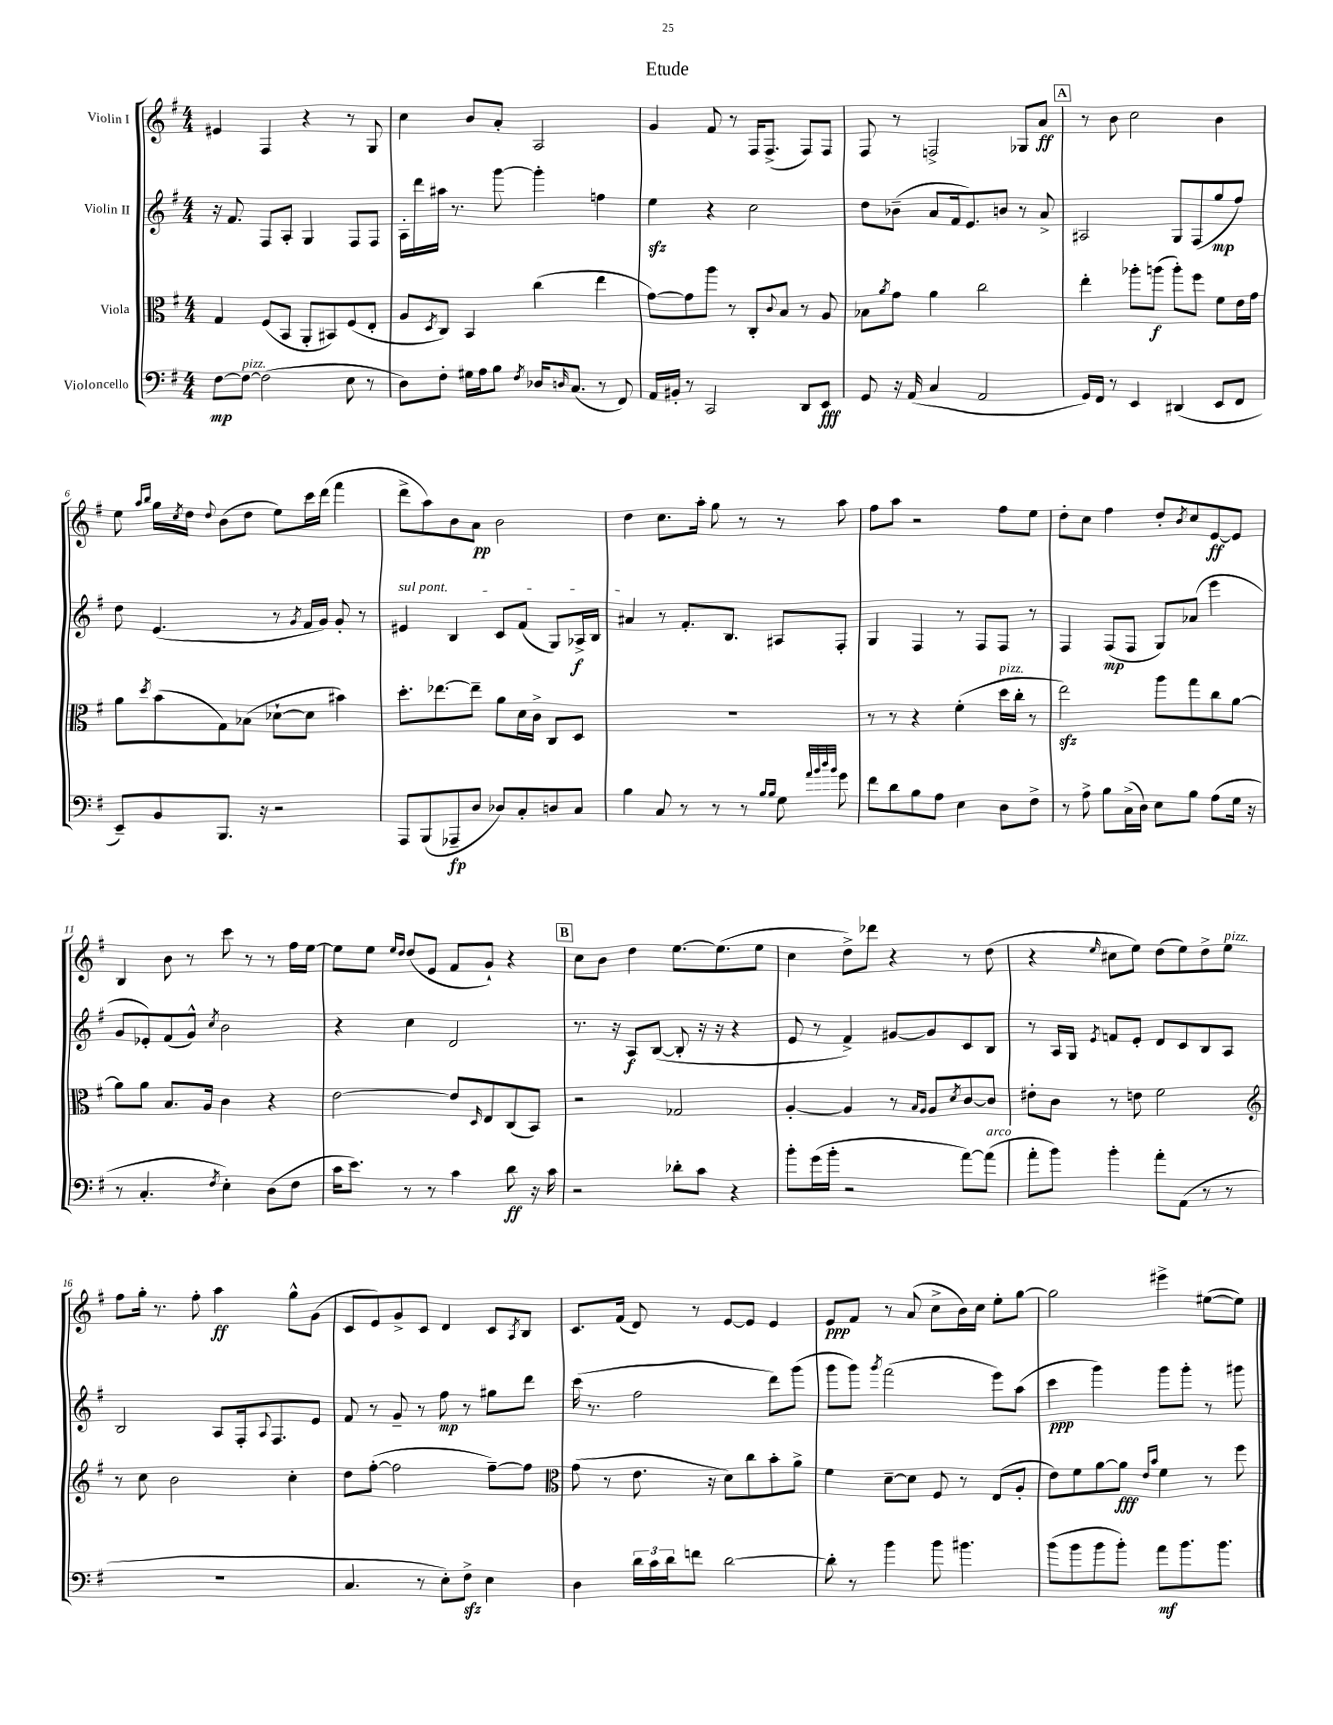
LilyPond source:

\header { title = "Etude" }
<<
\new StaffGroup <<
\new Staff = "s0" \with { instrumentName = "Violin I" } {
    \clef treble \key g \major \numericTimeSignature \time 4/4
    eis'4 fis4 r4 r8 g8 |
    c''4 b'8 a'8-. a2 |
    g'4 fis'8 r8 fis16 fis8.->( fis8) fis8 |
    fis8 r8 f2-> ges8 a'8\ff |
    \mark \markup { \box "A" } r8 b'8 c''2 b'4 |
    e''8 \grace { a''16 b''16 } g''16 \acciaccatura { c''8 } d''16 \appoggiatura { d''8 } b'8( d''8 e''8) c'''16 d'''16( fis'''4 |
    d'''8-> a''8) b'8 a'8\pp b'2 |
    d''4 c''8. a''16-. g''8 r8 r8 a''8 |
    fis''8 a''8 r2 fis''8 e''8 |
    d''8-. c''8 fis''4 d''8-. \acciaccatura { b'8 } c''8 e'8~\ff e'8 |
    b4 b'8 r8 c'''8 r8 r8 fis''16 e''16~ |
    e''8 e''8 \grace { e''16 d''16 } d''8( e'8 fis'8 g'8-!) r4 |
    \mark \markup { \box "B" } c''8 b'8 d''4 e''8.~ e''8.( e''8 |
    c''4 d''8->) des'''8 r4 r8 d''8( |
    r4 \grace { e''16 } cis''8 e''8) d''8( e''8) d''8-> e''8^\markup { \italic "pizz." } |
    fis''8 g''16-. r8. fis''8-. a''4\ff g''8-^ g'8( |
    c'8 e'8) g'8-> c'8 d'4 c'8 \acciaccatura { a8 } b8 |
    c'8. fis'16( d'8) r8 e'8~ e'8 e'4 |
    e'8\ppp fis'8 r8 a'8( c''8-> b'16) c''16 e''8-. g''8~ |
    g''2 eis'''4-> eis''8~( eis''8) \bar "|." |
}
\new Staff = "s1" \with { instrumentName = "Violin II" } {
    \clef treble \key g \major \numericTimeSignature \time 4/4
    r16 fis'8. fis8 a8-. g4 fis8 fis8 |
    a16-. d'''16 ais''16 r8. g'''8~ g'''4-. f''4 |
    e''4\sfz r4 c''2 |
    d''8 bes'8--( a'8 fis'16 e'8.) b'8 r8 a'8-> |
    \mark \markup { \box "A" } ais2 g8 fis8( g''8\mp fis''8) |
    d''8 e'4.( r8 \acciaccatura { g'8 } fis'16 g'16) g'8-. r8 |
    \once \override TextSpanner.bound-details.left.text = \markup { \italic "sul pont." } eis'4\startTextSpan b4 c'8 fis'8( g8) aes16->\f b16 |
    ais'4\stopTextSpan r8 fis'8.-. b8. ais8 fis8-. |
    g4 fis4 r8 fis8 fis8 r8 |
    fis4 fis8\mp( fis8 g8) aes'8( e'''4 |
    g'8 ees'8-.) fis'8( g'8-^) \acciaccatura { c''8 } b'2 |
    r4 c''4 d'2 |
    \mark \markup { \box "B" } r8. r16 a8\f b8~( b8-. r16 r16 r4 |
    e'8 r8 fis'4->) gis'8~ gis'8 c'8 b8 |
    r8 a16 g16 \acciaccatura { e'8 } f'8 e'8-. d'8 c'8 b8 a8 |
    b2 a8 fis16-. \appoggiatura { a8 } fis8. e'8 |
    fis'8 r8 g'8-- r8 fis''8\mp r8 gis''8 d'''8 |
    c'''16( r8. fis''2 d'''8) g'''8( |
    g'''8 g'''8) \acciaccatura { g'''8 } fis'''2( e'''8) a''8( |
    c'''4\ppp g'''4) g'''8 g'''8-. r8 gis'''8 \bar "|." |
}
\new Staff = "s2" \with { instrumentName = "Viola" } {
    \clef alto \key g \major \numericTimeSignature \time 4/4
    g4 fis8( b,8 a,8-. bis,8) fis8( e8-. |
    a8 \acciaccatura { d8 } c8) b,4 c''4( e''4 |
    g'8~) g'8 a''8 r8 c8-. \appoggiatura { c'8 } b8 r8 a8 |
    bes8 \acciaccatura { a'8 } g'8 a'4 c''2 |
    \mark \markup { \box "A" } e''4-. aes''8-. a''8\f( a''8-.) fis''8 fis'8 e'16 g'16 |
    a'8 \acciaccatura { d''8 } b'8( g8) bes8( des'8~-! des'8 bis'4) |
    d''8.-. ees''8.~ ees''8-- a'8 d'16 c'16-> c8 d8 |
    R1 |
    r8 r8 r4 fis'4-.( d''16^\markup { \italic "pizz." } c''16-. r8 |
    e''2\sfz) a''8 g''8 c''8 a'8~ |
    a'8 a'8 b8. a16 c'4 r4 |
    e'2~ e'8 \grace { d16 } e8 c8( b,8) |
    \mark \markup { \box "B" } r2 ges2 |
    a4~-. a4 r8 \grace { b16 a16 } a8 \acciaccatura { d'8 } c'8~ c'8 |
    eis'8-. c'8 r8 e'8 fis'2 |
    \clef treble r8 c''8 b'2 c''4-. |
    d''8 fis''8~-.( fis''2 fis''8~--) fis''8 |
    \clef alto g'8( r8 e'8. r16 d'8) c''8 b'8-. a'8-> |
    fis'4 d'8~-- d'8 fis8 r8 e8( a8-. |
    e'8) fis'8 a'8~ a'8\fff \grace { e'16 b'16 } fis'4 r8 fis''8 \bar "|." |
}
\new Staff = "s3" \with { instrumentName = "Violoncello" } {
    \clef bass \key g \major \numericTimeSignature \time 4/4
    fis8~\mp fis8~^\markup { \italic "pizz." } fis2( e8 r8 |
    d8) fis8-. gis16 a16 b8 \acciaccatura { fis8 } des16 \grace { d16 } c8.( r8 fis,8) |
    a,16 bis,16-. r8 c,2 d,8 e,8\fff |
    g,8 r16 a,16( c4 a,2 |
    \mark \markup { \box "A" } g,16) fis,16 r8 e,4 dis,4( e,8 fis,8 |
    e,8--) b,8 b,,8. r16 r2 |
    a,,8 b,,8( aes,,8--\fp d8 des8) c8-. d8 c8 |
    b4 c8 r8 r8 r8 \grace { b16 b16 } g8 \grace { a'32 b'32 d''32 b'32 } g'8 |
    fis'8 d'8 b8 a8 e4 d8 fis8-> |
    r8 a8-> b8 c16->( d16) e8 b8 a8( g16 r16 |
    r8 c4.-. \acciaccatura { fis8 } e4-.) d8( fis8 |
    c'16 e'8.) r8 r8 c'4 d'8\ff r16 c'16 |
    \mark \markup { \box "B" } r2 des'8-. c'8 r4 |
    b'8-. g'16( b'16-. r2 a'8~) a'8^\markup { \italic "arco" }( |
    a'8-. b'8) b'4-. a'8-. a,8( r8 r8 |
    R1 |
    c4. r8 e8-.) fis8->\sfz e4 |
    d4 \tuplet 3/2 { d'16 c'16 d'16 } f'8 d'2~ |
    d'8-. r8 b'4 b'8 bis'4. |
    b'8( b'8 b'8 b'8-.) a'8\mf b'8. b'8. \bar "|." |
}
>>
>>
